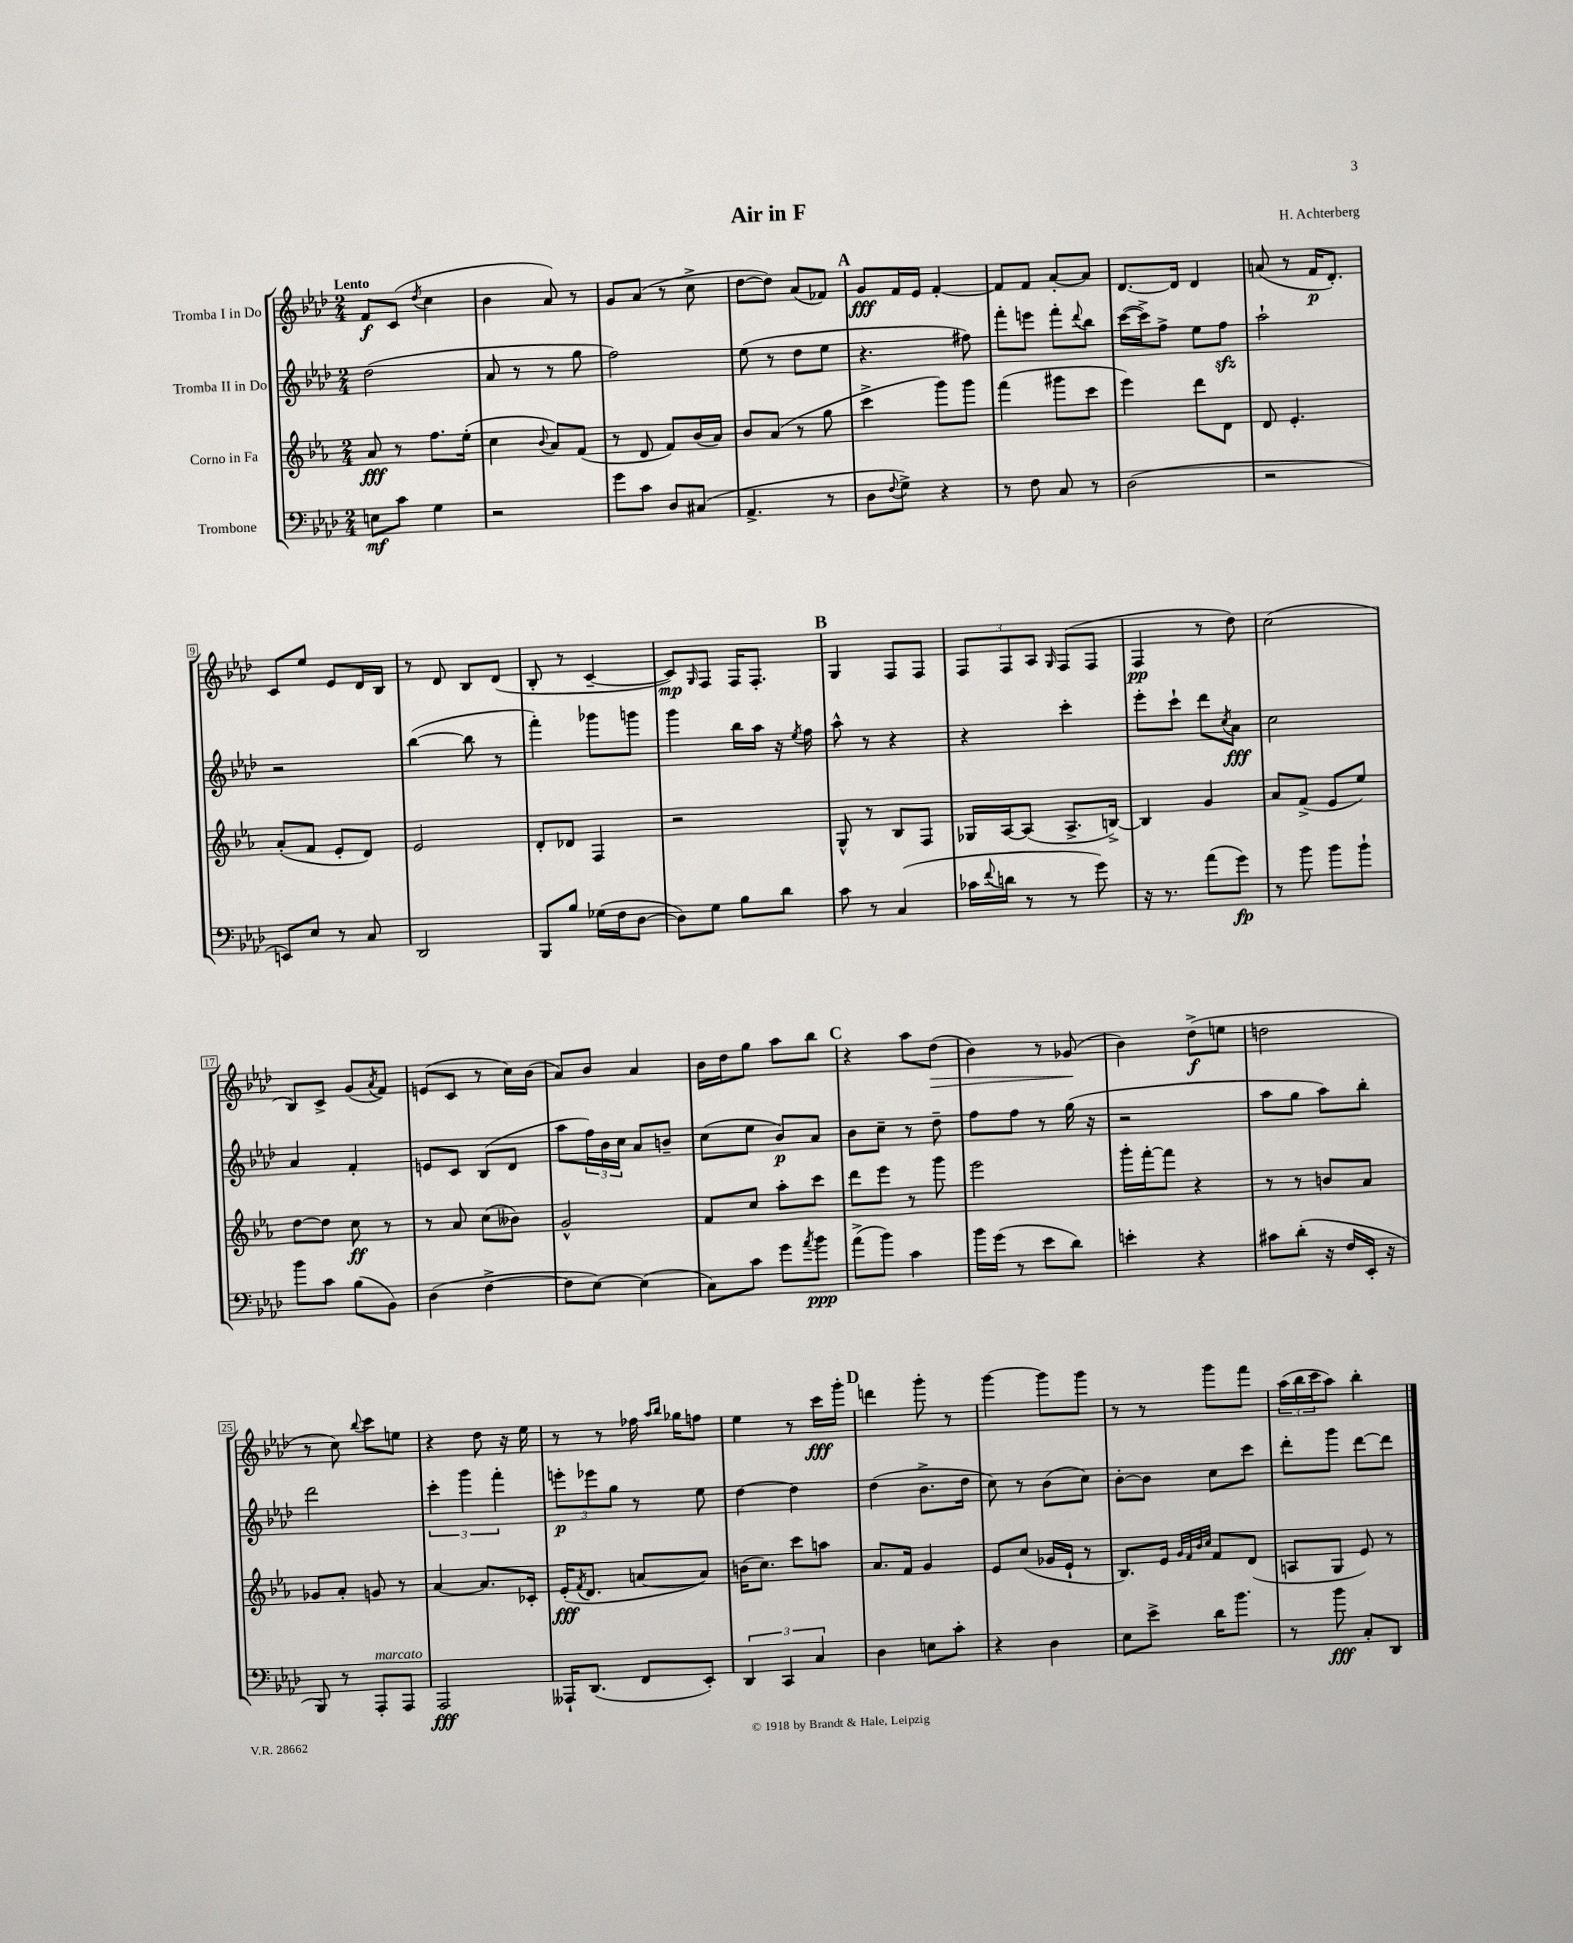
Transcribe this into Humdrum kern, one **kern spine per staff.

**kern	**kern	**kern	**kern
*staff4	*staff3	*staff2	*staff1
*clefF4	*clefG2	*clefG2	*clefG2
*k[b-e-a-d-]	*k[b-e-a-]	*k[b-e-a-d-]	*k[b-e-a-d-]
*M2/4	*M2/4	*M2/4	*M2/4
8E	8a-	(2dd-	8f
8c	8r	.	(8c
.	.	.	8qdd-
4G	8.ff	.	4cc
.	(16ee-'	.	.
=	=	=	=
2r	4cc	8a-	4b-
.	.	8r	.
.	8qqb-	.	.
.	8a-)	8r	8a-)
.	(8f	8gg	8r
=	=	=	=
8g	8r	2ff)	8g
8c	8d	.	(8a-
8D-	8f)	.	8r
(8C#	(16b-	.	8cc^
.	16a-)	.	.
=	=	=	=
4.AA-^	8b-	(8ee-	[8dd-
.	(8a-	8r	8dd-])
.	8r	8dd-	(8a-
8r	8gg	8ee-	8f-)
=	=	=	=
8D-	4ccc^	4.r	8g
8qqF	.	.	.
8G^)	.	.	16f
.	.	.	16e-
4r	8ggg)	.	[4f'
.	8ggg	8ff#)	.
=	=	=	=
8r	(4fff	8fff'	8f]
8F	.	8eee	8f
8C	8ggg#	8fff'	[8a-'
.	.	8qqddd-	.
8r	8ccc	8bb-	8a-]
=	=	=	=
(2D-	4eee-)	([16ccc	[8.d-
.	.	16ccc^])	.
.	.	8ff^	.
.	.	.	16d-]
.	8ddd	8ee-	4d-
.	8d	8ff	.
=	=	=	=
2r	8d	2aa-`	(8a
.	4.e-'	.	8r
.	.	.	16f
.	.	.	8.d-')
=	=	=	=
8EE)	(8a-'	2r	8c
8E-	8f	.	8ee-
8r	8e-'	.	8e-
8C	8d)	.	16d-
.	.	.	16B-
=	=	=	=
2DD-	2e-	([4bb-	8r
.	.	.	8d-
.	.	8bb-]	8B-
.	.	8r	(8d-
=	=	=	=
8BBB-	8d'	4fff')	8B-'
8B-	8d-	.	8r
(16G-	4F	8ggg-	[4c~
16F	.	.	.
[8D-	.	8ggg	.
=	=	=	=
8D-])	2r	4ggg	8c])
.	.	.	16qqG
8G	.	.	8F
8B-	.	16bb-	16F
.	.	16aa-	8.F'
8d-	.	16r	.
.	.	8qee-	.
.	.	16ff	.
=	=	=	=
8c	8G^^	8aa-^^	4G
8r	8r	8r	.
(4C	8B-	4r	8F
.	8F	.	8F
=	=	=	=
16c-	16G-	4r	12F
8qqf	.	.	.
16d	[16A-	.	.
.	.	.	12F
8r	(8A-]	.	.
.	.	.	12A-
.	.	.	16qqG
8r	8.A-^	4ccc'	(8F
8g)	.	.	8F
.	[16B^)	.	.
=	=	=	=
16r	4B]	8eee-'	4F
8.r	.	.	.
.	.	8ccc`	.
(8a-	4g	8ddd-	8r
.	.	8qcc	.
8g)	.	8a-	8dd-)
=	=	=	=
8r	8a-	2cc	(2cc
8b-	(8f^	.	.
8b-	8e-	.	.
8b-`	8ee-)	.	.
=	=	=	=
8b-	[8dd	4a-	8B-)
8c	8dd]	.	8c^
(8B-	8cc	4f'	(8g
.	.	.	8qa-
8BB-)	8r	.	8f)
=	=	=	=
(4D-	8r	8e	(8e
.	8a-	8c	8c
[4F^	(8cc	(8B-	8r
.	8b--)	8d-	16cc)
.	.	.	(16b-
=	=	=	=
8F]	2g^^	8aa-	8a-)
[8E-)	.	24ff)	8b-
.	.	24b-	.
.	.	24cc	.
(4E-]	.	8a-	4a-
.	.	8b~	.
=	=	=	=
8C)	8f	(8cc	16b-
.	.	.	16dd-
8c	8cc	8ee-	8gg
8g	8aa-'	8b-)	8aa-
8qa-	.	.	.
8b-	8ccc	8a-	8bb-
=	=	=	=
(8a-^	8ddd	8b-	4r
8b-)	8eee-	8cc~	.
4c	8r	8r	8aa-
.	8ggg	8dd-~	(8dd-
=	=	=	=
16b-	2eee-	8ff	4b-)
(16g	.	.	.
8r	.	8ff	.
8e-	.	8r	8r
8d-)	.	(16gg	(8g-
.	.	16r	.
=	=	=	=
4e'	16ggg'	2r	4b-)
.	[16fff'	.	.
.	8fff]	.	.
4r	4r	.	(8dd-^
.	.	.	8ee
=	=	=	=
8c#	8r	8aa-	2dd
(8d-'	8r	8gg	.
16r	8b	8aa-)	.
16F	.	.	.
16EE-'	8a-	8bb-'	.
16r	.	.	.
=	=	=	=
8BBB-)	8g-	2ddd-	8r
8r	8a-'	.	8cc)
.	.	.	8qqbb-
8AAA-'	8g	.	8ccc
8AAA-	8r	.	8ee
=	=	=	=
2AAA-	[4a-	6ccc'	4r
.	.	6ggg	.
.	8.a-]	.	8dd-
.	.	6fff'	.
.	.	.	16r
.	16c-'	.	16ee-
=	=	=	=
16AAA--`	(16e-'	12eee'	8r
.	8qf	.	.
(8.DD-	8.d	.	.
.	.	12eee-	.
.	.	.	8r
.	.	12gg	.
8FF	[8a	8r	16ff-
.	.	.	16qqaa-
.	.	.	16qqbb-
.	.	.	16gg-
8EE-')	8a])	8ee-	8ff
=	=	=	=
6DD-	(16b	[4dd-	4ee-
.	8.cc)	.	.
6CC	.	.	.
.	8ccc	4dd-]	8r
6C	.	.	.
.	8aa	.	16ccc
.	.	.	16ggg'
=	=	=	=
4D-	8.a-	(4dd-	4ddd
.	16f	.	.
8E	4g	8.b-^	8ggg'
8c'	.	.	8r
.	.	16dd-	.
=	=	=	=
4r	8e-	8cc)	[4ggg
.	(8cc	8r	.
4D-	16g-	(8b-	8ggg]
.	16e-`	.	.
.	8r	8cc)	8ggg
=	=	=	=
8E-	8.B-)	[8b-'	8r
8e-^	.	8b-]	8r
.	16e-	.	.
.	32qqg	.	.
.	32qqf	.	.
.	32qqb-	.	.
.	32qqcc	.	.
16d-	8f	8cc	8ggg
8.b-	.	.	.
.	(8d	8ccc	8fff
=	=	=	=
8r	8A	8ddd-'	(24aa-
.	.	.	24bb-
.	.	.	24ccc
8b-	8G	8ggg	8aa-)
8C'	8e-)	[8ddd-	4bb-'
8DD-	8r	8ddd-]	.
==	==	==	==
*-	*-	*-	*-
